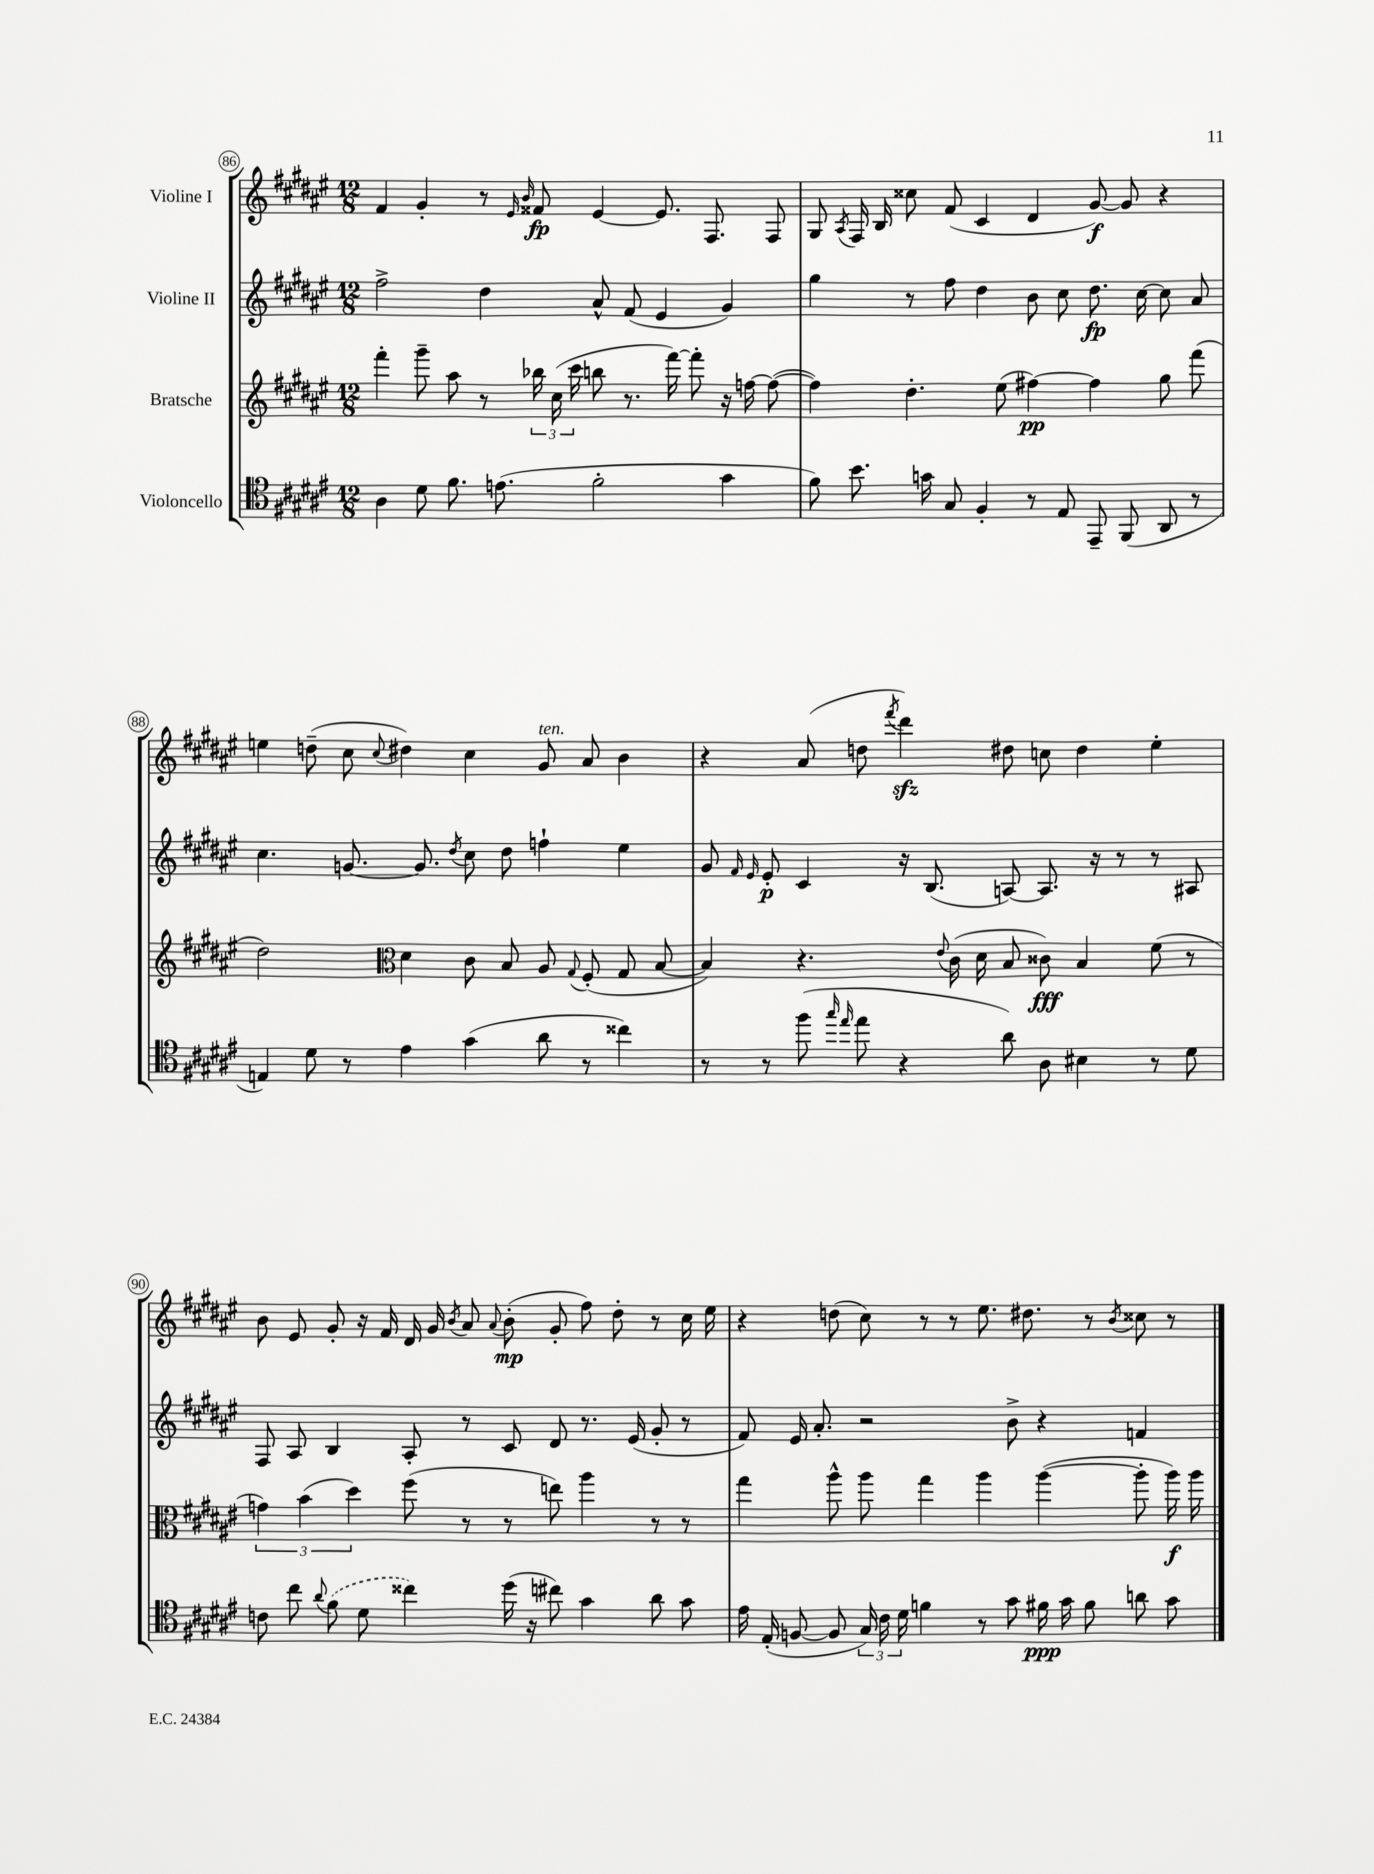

**kern	**kern	**kern	**kern
*staff4	*staff3	*staff2	*staff1
*clefC4	*clefG2	*clefG2	*clefG2
*k[f#c#g#d#a#e#]	*k[f#c#g#d#a#e#]	*k[f#c#g#d#a#e#]	*k[f#c#g#d#a#e#]
*M12/8	*M12/8	*M12/8	*M12/8
4A#\	4fff#'\	2ff#^\	4f#/
8d#\	8ggg#~\	.	4g#'/
8.f#\	8aa#\	.	.
.	8r	4dd#\	8r
(8.e\	.	.	.
.	.	.	16qqe#/
.	.	.	16qqb/
.	24bb-\	.	8f##/
.	(24cc#\	.	.
.	24ccc#\	.	.
2f#'\	8bb\	8a#^^/	[4e#/
.	8.r	(8f#/	.
.	.	4e#/	8.e#/]
.	[16fff#\)	.	.
.	8fff#'\]	.	.
.	.	.	8.F#/
4g#\	16r	4g#/)	.
.	[16ff\	.	.
.	(8ff\_	.	8F#/
=	=	=	=
8f#\)	4ff\])	4gg#\	8G#/
.	.	.	8qA#/
8.b\	.	.	16F#/
.	.	.	16B/
.	4.dd#'\	8r	8cc##\
16g\	.	.	.
8G#/	.	8ff#\	(8f#/
4F#'/	.	4dd#\	4c#/
.	(8ee#\	.	.
8r	[4ff#\)	8b\	4d#/
8E#/	.	8cc#\	.
8EE#~/	4ff#\]	8.dd#\	[8g#/)
(8FF#/	.	.	8g#/]
.	.	[16cc#\	.
8AA#/	8gg#\	8cc#\]	4r
8r	(8fff#\	8a#/	.
=	=	=	=
4E/)	2dd#\)	4.cc#\	4ee\
8d#\	.	.	(8dd~\
8r	.	[8.g/	8cc#\
*	*clefC3	*	*
.	.	.	8qqcc#/
4e#\	4d#\	.	4dd#\)
.	.	8.g/]	.
.	.	8qdd#/	.
(4g#\	8c#\	8cc#\	4cc#\
.	8B/	8dd#\	.
8a#\	8A#/	4ff`\	8g#/
.	8qqG#/	.	.
8r	(8F#'/	.	8a#/
4cc##\)	8G#/	4ee#\	4b\
.	[8B/	.	.
=	=	=	=
8r	4B/])	8g#/	4r
.	.	16qqf#/	.
.	.	16qqe#/	.
8r	.	8e#'/	.
(8ff#\	4.r	4c#/	(8a#/
16qqgg#/	.	.	.
16qqee#/	.	.	.
8ee#\	.	.	8dd\
.	.	.	8qfff#/
4r	.	16r	4ddd#\)
.	.	(8.B/	.
.	8qqe#/	.	.
.	(16c#\	.	.
.	16d#\	.	.
8a#\)	8B/	[8A/)	8dd#\
8A#\	8c##\)	8.A/]	8cc\
4B#\	4B/	.	4dd#\
.	.	16r	.
.	.	8r	.
8r	(8f#\	8r	4ee#'\
8d#\	8r	8A#/	.
=	=	=	=
8c\	6g\)	8F#/	8b\
8cc#\	.	8A#/	8e#/
.	(6b\	.	.
8qqa#/	.	.	.
(8f#\	.	4B/	8g#'/
.	6dd#\)	.	.
8d#\	.	.	16r
.	.	.	16f#/
4cc##\)	(8ff#\	8A#'/	16d#/
.	.	.	16g#/
.	.	.	8qb/
.	8r	8r	8a#/
.	.	.	8qqa#/
(16dd#\	8r	8c#/	(8b'\
16r	.	.	.
8cc#\)	8ee\)	8d#/	8g#'/
4g#\	4aa#\	8.r	8ff#\)
.	.	.	8dd#'\
.	.	(16e#/	.
8a#\	8r	8g#'/	8r
8g#\	8r	8r	16cc#\
.	.	.	16ee#\
=	=	=	=
16e#\	4gg#\	8f#/)	4r
(16E#'/	.	.	.
[8F/	.	16e#/	.
.	.	8.a#'/	.
8F/]	8aa#^^\	.	(8dd\
24G#/)	8aa#\	2r	8cc#\)
24c#\	.	.	.
24d#\	.	.	.
4f\	4gg#\	.	8r
.	.	.	8r
8r	4aa#\	.	8.ee#\
8g#\	.	8b^\	.
.	.	.	8.dd#\
16f#\	([4aa#\	4r	.
16g#\	.	.	.
8f#\	.	.	8r
.	.	.	8qb/
8a\	8aa#'\]	4f/	8cc##\
8g#\	16aa#\)	.	8r
.	16aa#\	.	.
==	==	==	==
*-	*-	*-	*-
